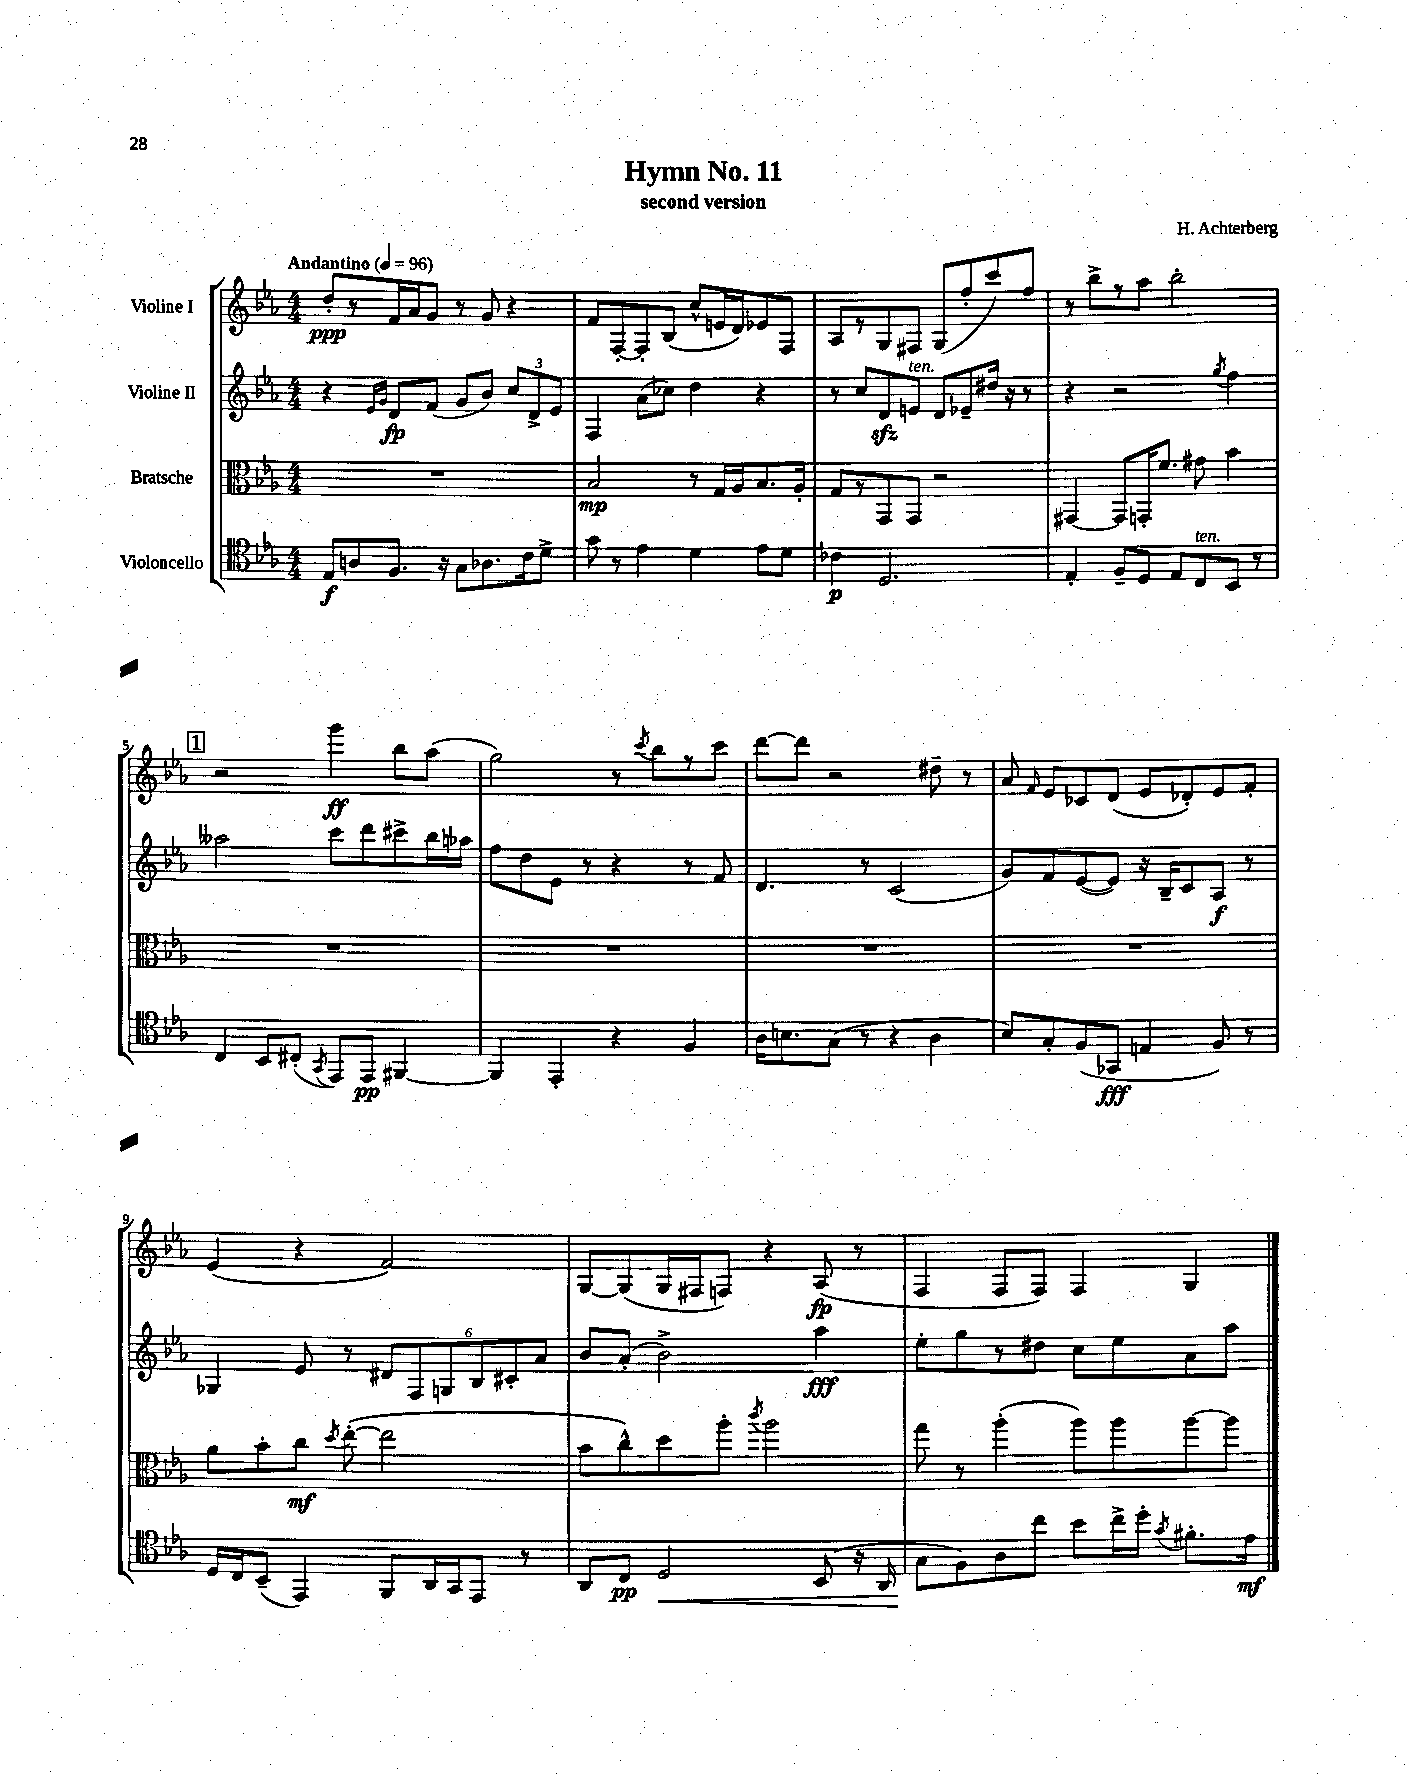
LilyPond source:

\header { title = "Hymn No. 11" composer = "H. Achterberg" subtitle = "second version" }
<<
\new StaffGroup <<
\new Staff = "s0" \with { instrumentName = "Violine I" } {
    \clef treble \key ees \major \numericTimeSignature \time 4/4 \tempo "Andantino" 4 = 96
    \autoBeamOff d''8[-.\ppp r8 f'16 aes'16 g'8] r8 g'8 r4 |
    f'8[ f8~-. f8-. bes8]( c''8[-^ e'16 d'16) ees'8 f8] |
    aes8[ r8 g8 fis8] g8[( f''8-. c'''8) f''8] |
    r8 bes''8[-> r8 aes''8] bes''2-. |
    \mark \markup { \box "1" } r2 g'''4\ff bes''8[ aes''8]( |
    g''2) r8 \acciaccatura { c'''8 } bes''8[ r8 c'''8] |
    d'''8[~ d'''8] r2 dis''8-- r8 |
    aes'8 \grace { f'16 } ees'8[ ces'8 d'8]( ees'8[ des'8-.) ees'8 f'8]-. |
    ees'4( r4 f'2) |
    g8[~ g8( g16 fis16 f8]) r4 aes8\fp( r8 |
    f4 f8[ f8]) f4 g4 \bar "|." |
}
\new Staff = "s1" \with { instrumentName = "Violine II" } {
    \clef treble \key ees \major \numericTimeSignature \time 4/4
    \autoBeamOff r4 \grace { ees'16[ g'16] } d'8[\fp f'8]( g'8[ bes'8]) \tuplet 3/2 { c''8[ d'8-> ees'8] } |
    f4 aes'8[( ces''8]) d''4 r4 |
    r8 c''8[ d'8\sfz e'8]^\markup { \italic "ten." } d'8[ ees'8-- dis''16] r16 r8 |
    r4 r2 \acciaccatura { g''8 } f''4 |
    \mark \markup { \box "1" } aeses''2 c'''8[ d'''8 cis'''8-> bes''16 aes''16] |
    f''8[ d''8 ees'8] r8 r4 r8 f'8 |
    d'4. r8 c'2( |
    g'8[) f'8 ees'8~( ees'8]) r16 bes16[-- c'8 aes8]\f r8 |
    ges4 ees'8 r8 \tuplet 6/4 { dis'8[ f8 g8 bes8 cis'8-. aes'8] } |
    bes'8[ aes'8]-.( bes'2->) aes''4\fff |
    ees''8[-. g''8 r8 dis''8] c''8[ ees''8 aes'8 aes''8] \bar "|." |
}
\new Staff = "s2" \with { instrumentName = "Bratsche" } {
    \clef alto \key ees \major \numericTimeSignature \time 4/4
    \autoBeamOff R1 |
    bes2\mp r8 g16[ aes16 bes8. aes16]-. |
    g8[ r8 g,8 g,8] r2 |
    gis,4~ gis,8[ g,16-. f'8.] gis'8 bes'4 |
    \mark \markup { \box "1" } R1 |
    R1 |
    R1 |
    R1 |
    aes'8[ bes'8-. c''8]\mf \acciaccatura { d''8 } ees''8~-.( ees''2 |
    bes'8[ c''8-^) d''8 aes''8]-. \acciaccatura { c'''8 } aes''2 |
    g''8 r8 aes''4-.( aes''8[) aes''8 aes''8~ aes''8] \bar "|." |
}
\new Staff = "s3" \with { instrumentName = "Violoncello" } {
    \clef tenor \key ees \major \numericTimeSignature \time 4/4
    \autoBeamOff ees8[\f a8 f8.] r16 g8[ aes8. c'16 d'8]-> |
    g'8 r8 ees'4 d'4 ees'8[ d'8] |
    ces'4\p d2. |
    ees4-. f8[-- d8] ees8[ c8^\markup { \italic "ten." } bes,8] r8 |
    \mark \markup { \box "1" } c4 bes,8[ cis8]-.( \acciaccatura { g,8 } ees,8[) ees,8]\pp fis,4~ |
    fis,4 ees,4-. r4 f4 |
    aes16[ b8. g8]( r8 r4 aes4 |
    bes8[) g8-. f8( ges,8]\fff e4 f8) r8 |
    d16[ c16 bes,8]--( ees,4) f,8[ aes,16 g,16 ees,8] r8 |
    aes,8[ c8]\pp d2\< bes,8( r16 aes,16 |
    g8[\! f8) aes8 c''8] bes'8[ c''16-> d''16]-. \acciaccatura { g'8 } fis'8.[-. ees'16]\mf \bar "|." |
}
>>
>>
